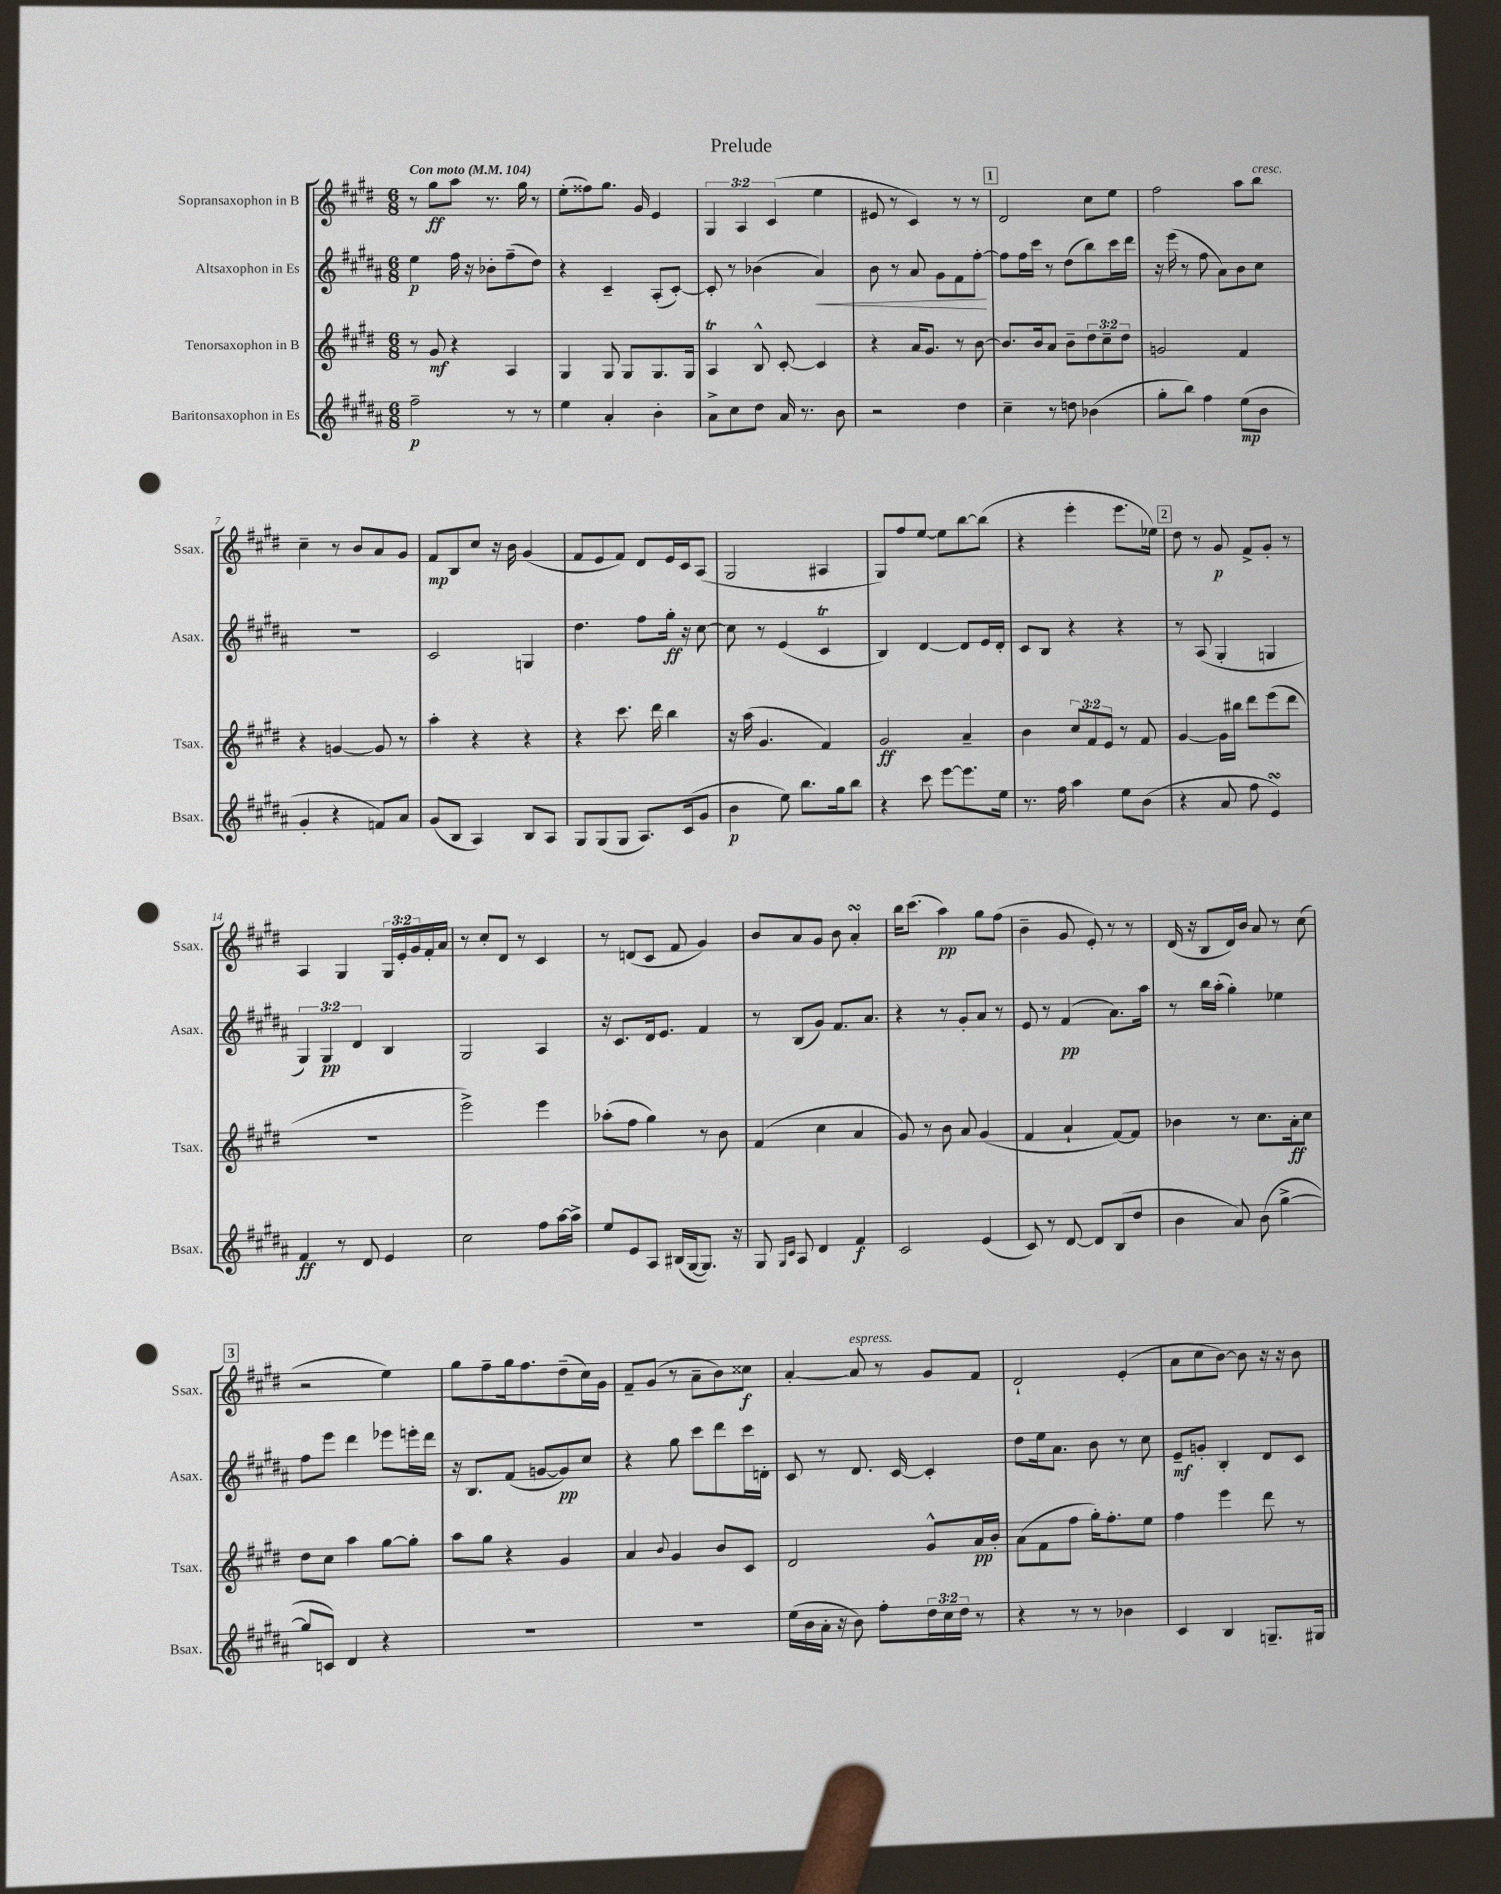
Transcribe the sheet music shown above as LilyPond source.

\header { title = "Prelude" }
<<
\new StaffGroup <<
\new Staff = "s0" \with { instrumentName = "Sopransaxophon in B" shortInstrumentName = "Ssax." } {
    \clef treble \key e \major \numericTimeSignature \time 6/8 \override Staff.TupletNumber.text = #tuplet-number::calc-fraction-text \tempo "Con moto" 4 = 104
    r8 gis''8\ff a''8 r8. gis''16 r8 |
    e''8-.( fisis''8) gis''8. gis'16 e'4 |
    \tuplet 3/2 { gis4 a4 cis'4( } e''4 |
    eis'8 r8 cis'4) r8 r8 |
    \mark \markup { \box "1" } dis'2 cis''8 e''8 |
    fis''2 a''8 b''8^\markup { \italic "cresc." } |
    cis''4-- r8 b'8 a'8 gis'8 |
    fis'8\mp b8 cis''8 r16 b'16 gis'4( |
    fis'8 e'8 fis'8) dis'8 e'16 cis'16 a8( |
    gis2 ais4 |
    gis8) fis''8 e''8~ e''8 b''8~ b''8( |
    r4 e'''4-. e'''8. ees''16) |
    \mark \markup { \box "2" } dis''8 r8 gis'8\p fis'8-> gis'8-. r8 |
    a4 gis4 \tuplet 3/2 { gis16 e'16-. gis'16 } fis'16-. a'16 |
    r8 cis''8-. dis'8 r8 cis'4 |
    r8 d'8( cis'8 fis'8 gis'4) |
    b'8 a'8 gis'8 b'8 a'4-.\turn |
    b''16 cis'''8.( a''4\pp) gis''8 fis''8( |
    b'4-- gis'8 e'8-.) r8 r8 |
    dis'16( r16 b8 dis'16) b'16 a'8 r8 cis''8( |
    \mark \markup { \box "3" } r2 e''4) |
    gis''8 fis''8-- gis''16 fis''8. dis''8--( cis''16) gis'16 |
    fis'8-- gis'8( r8 a'8-- b'8) cisis''8\f |
    a'4~-. a'8^\markup { \italic "espress." } r8 gis'8 fis'8 |
    dis'2-! e'4-.( |
    a'8 cis''8 b'8~) b'8 r16 r16 b'8 \bar "|." |
}
\new Staff = "s1" \with { instrumentName = "Altsaxophon in Es" shortInstrumentName = "Asax." } {
    \clef treble \key b \major \numericTimeSignature \time 6/8 \override Staff.TupletNumber.text = #tuplet-number::calc-fraction-text
    e''4\p fis''16 r16 bes'8-. fis''8--( dis''8) |
    r4 cis'4-- ais8-.( cis'8~-.) |
    cis'8-. r8 bes'4( ais'4\<) |
    b'8 r8 ais'8 gis'8 fis'8 fis''8~-.\! |
    \mark \markup { \box "1" } fis''8 fis''16 cis'''16 r8 dis''8( b''8) cis'''16 dis'''16 |
    r16 e'''16( r8 fis''8 ais'8) b'8 cis''8 |
    R2. |
    cis'2 g4 |
    dis''4. fis''8 gis''16-.\ff r16 cis''8~ |
    cis''8 r8 e'4( cis'4\trill |
    b4) dis'4~ dis'8 e'16 dis'16-. |
    cis'8 b8 r4 r4 |
    \mark \markup { \box "2" } r8 ais8( gis4-. g4 |
    \tuplet 3/2 { gis4) gis4\pp dis'4 } b4 |
    gis2 ais4 |
    r16 cis'8. dis'16 e'8. fis'4 |
    r8 b8( gis'8) fis'8. ais'8. |
    r4 r8 gis'8-. ais'8 r8 |
    e'8 r8 fis'4\pp( ais'8.) ais''16 |
    r8 b''16 ais''16-.( gis''4-.) ees''4 |
    \mark \markup { \box "3" } fis''8 e'''8 dis'''4 ees'''8 e'''16-. dis'''16 |
    r16 b8. fis'8( g'8~ g'8\pp) cis''8 |
    r4 gis''8 cis'''8 dis'''8 cis'''16 d'16-. |
    cis'8 r8 dis'8. cis'16~ cis'4-. |
    dis''8 e''16 ais'8. b'8 r8 cis''8 |
    e'8--\mf g'8-. b4-. dis'8 cis'8 \bar "|." |
}
\new Staff = "s2" \with { instrumentName = "Tenorsaxophon in B" shortInstrumentName = "Tsax." } {
    \clef treble \key e \major \numericTimeSignature \time 6/8 \override Staff.TupletNumber.text = #tuplet-number::calc-fraction-text
    r8 gis'8\mf r4 a4 |
    gis4 gis8 gis8 gis8. gis16 |
    a4\trill b8-^ cis'8~-. cis'4 |
    r4 a'16 gis'8. r8 b'8~ |
    \mark \markup { \box "1" } b'8. b'16 a'8 b'8-- \tuplet 3/2 { dis''8 cis''8-- dis''8 } |
    g'2 fis'4 |
    r4 g'4~ g'8 r8 |
    a''4-. r4 r4 |
    r4 cis'''8. dis'''16 b''4 |
    r16 a''16( gis'4. fis'4) |
    gis'2\ff a'4-- |
    b'4 \tuplet 3/2 { cis''8 fis'8 e'8 } r8 fis'8 |
    \mark \markup { \box "2" } gis'4~ gis'16 bis''16 dis'''8 e'''8( dis'''8 |
    R2. |
    e'''2->) e'''4 |
    aes''8-.( fis''8 gis''4) r8 b'8 |
    fis'4( cis''4 a'4 |
    gis'8) r8 b'8 a'8 gis'4( |
    fis'4 a'4-! fis'8~) fis'8 |
    bes'4 r8 cis''8. a'16-.\ff cis''8 |
    \mark \markup { \box "3" } dis''8 cis''8 a''4 gis''8~ gis''8-. |
    a''8 gis''8 r4 gis'4 |
    a'4 \appoggiatura { b'8 } gis'4 b'8 cis'8 |
    dis'2 gis'8-^ a'16\pp b'16-. |
    a'8( fis'8 fis''8 gis''16-.) fis''8.-. e''8 |
    fis''4 e'''4 dis'''8 r8 \bar "|." |
}
\new Staff = "s3" \with { instrumentName = "Baritonsaxophon in Es" shortInstrumentName = "Bsax." } {
    \clef treble \key b \major \numericTimeSignature \time 6/8 \override Staff.TupletNumber.text = #tuplet-number::calc-fraction-text
    fis''2--\p r8 r8 |
    e''4 ais'4-. b'4-. |
    ais'8-> cis''8 dis''8 ais'16 r8. b'8 |
    r2 dis''4 |
    \mark \markup { \box "1" } cis''4-- r8 d''8 bes'4( |
    gis''8-. b''8) fis''4 e''8\mp( b'8 |
    gis'4-. r4 f'8) ais'8 |
    gis'8( b8 ais4) b8 ais8 |
    gis8 gis8( gis8 ais8.) cis'16( gis'8 |
    b'4\p e''8) b''8. gis''16 b''8 |
    r4 cis'''8 e'''8~ e'''8. e''16 |
    r8. fis''16 ais''4 e''8 b'8( |
    \mark \markup { \box "2" } r4 ais'8 fis''8 e'4\turn) |
    fis'4\ff r8 dis'8 e'4 |
    cis''2 fis''8 ais''16~ ais''16-> |
    e''8 e'8 ais8 bis16( gis16~ gis8.) r16 |
    gis8 \grace { gis16 cis'16 } ais8 dis'4 fis'4\f |
    cis'2 e'4( |
    cis'8) r8 dis'8~ dis'8 b8( dis''8 |
    b'4 ais'8) b'8( gis''4~-> |
    \mark \markup { \box "3" } gis''8 c'8) dis'4 r4 |
    R2. |
    R2. |
    e''16( b'16 ais'16-. r16 b'8) fis''8-. \tuplet 3/2 { dis''16 cis''16 dis''16 } r8 |
    r4 r8 r8 bes'4 |
    cis'4 b4 g8.-- gis16 \bar "|." |
}
>>
>>
